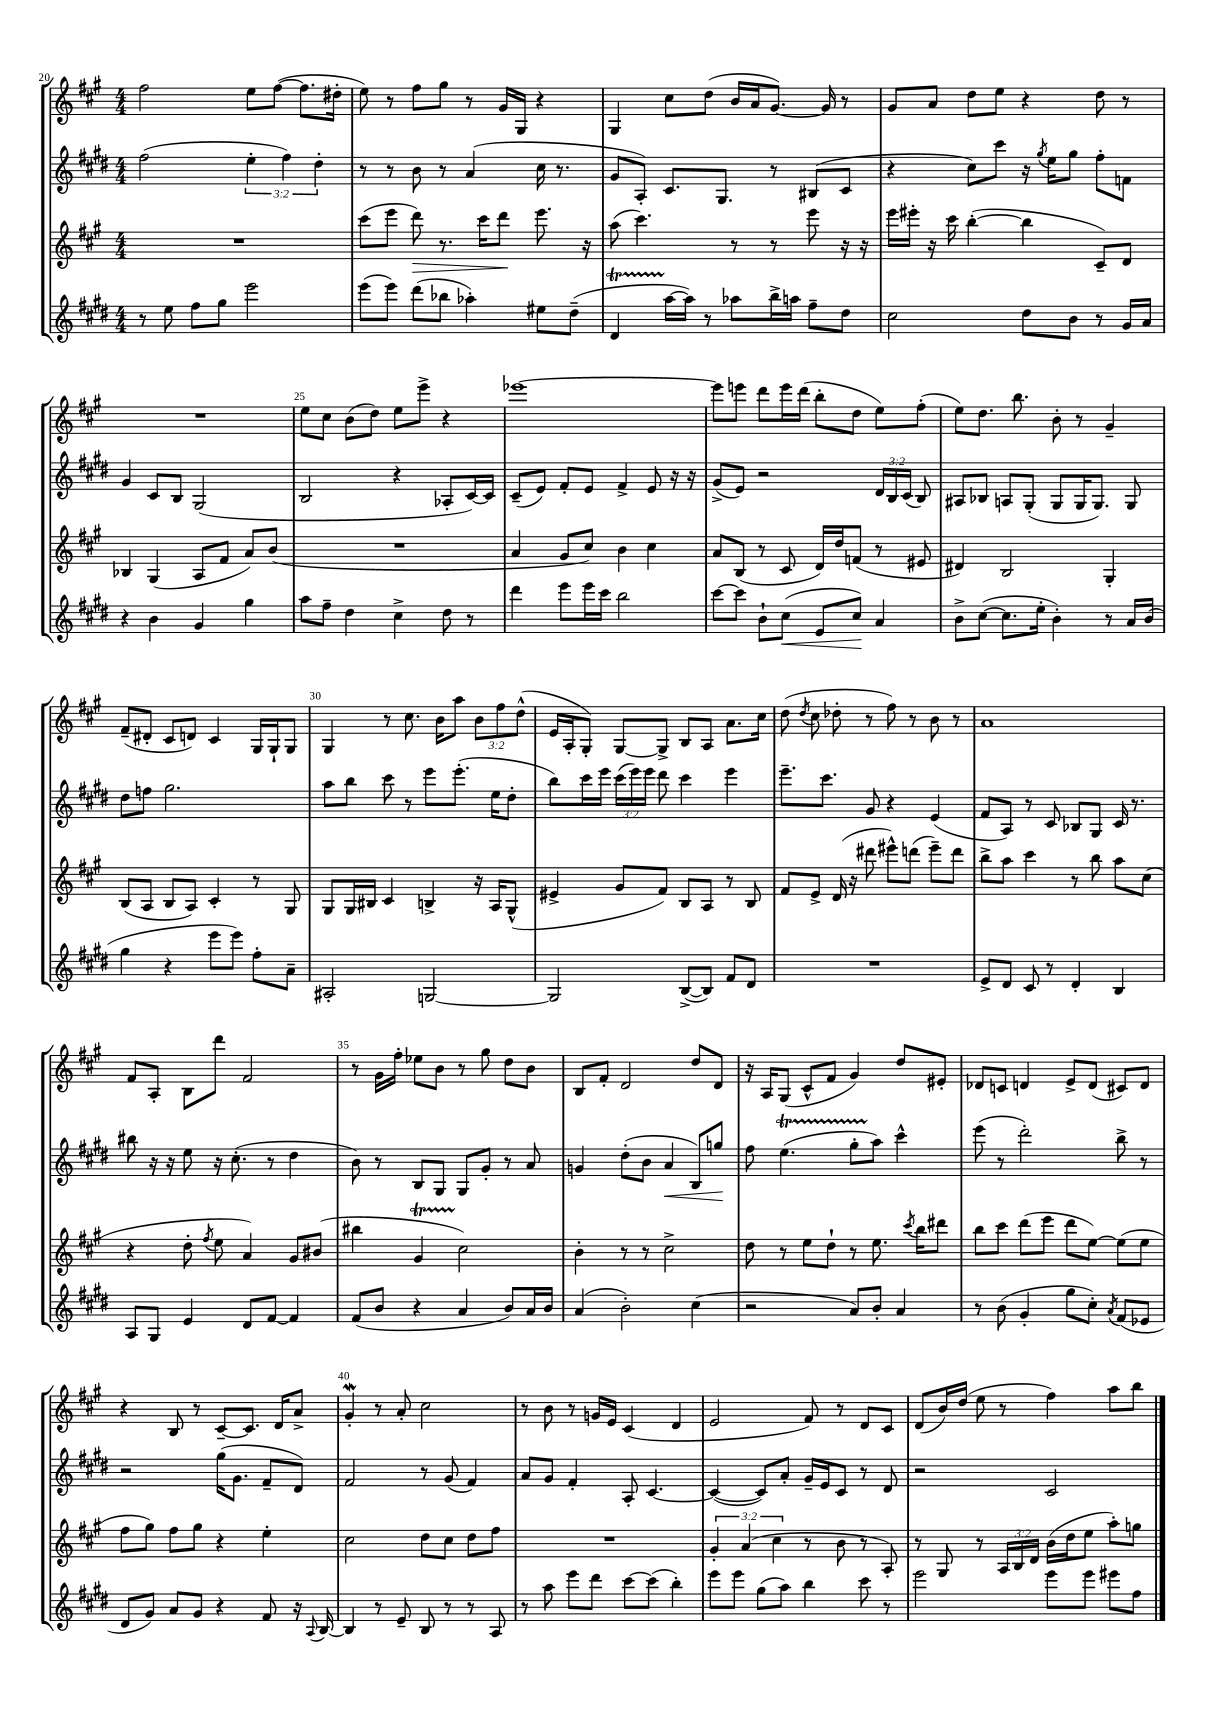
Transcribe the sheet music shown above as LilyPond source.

<<
\new StaffGroup <<
\new Staff = "s0" {
    \clef treble \key a \major \numericTimeSignature \time 4/4 \override Staff.TupletNumber.text = #tuplet-number::calc-fraction-text
    \autoBeamOff fis''2 e''8[ fis''8]~( fis''8.[ dis''16]-. |
    e''8) r8 fis''8[ gis''8] r8 gis'16[ gis16] r4 |
    gis4 cis''8[ d''8]( b'16[ a'16 gis'8.]~) gis'16 r8 |
    gis'8[ a'8] d''8[ e''8] r4 d''8 r8 |
    R1 |
    e''8[ cis''8] b'8[( d''8]) e''8[ e'''8]-> r4 |
    ees'''1~ |
    ees'''8[ e'''8] d'''8[ e'''16 d'''16]( b''8[-. d''8] e''8[) fis''8]-.( |
    e''8[) d''8.] b''8. b'8-. r8 gis'4-- |
    fis'8[--( dis'8]-. cis'8[ d'8]) cis'4 gis16[ gis16-! gis8] |
    gis4 r8 cis''8. b'16[ a''8] \tuplet 3/2 { b'8[ fis''8 d''8]-^( } |
    e'16[ a16-. gis8]-.) gis8[~ gis8]-> b8[ a8] a'8.[ cis''16] |
    d''8( \acciaccatura { d''8 } cis''8 des''8-. r8 fis''8) r8 b'8 r8 |
    a'1 |
    fis'8[ a8]-. b8[ d'''8] fis'2 |
    r8 gis'16[ fis''16]-. ees''8[ b'8] r8 gis''8 d''8[ b'8] |
    b8[ fis'8]-. d'2 d''8[ d'8] |
    r16 a16[ gis8]( cis'8[-^ fis'8] gis'4) d''8[ eis'8]-. |
    des'8[ c'8] d'4 e'8[-> d'8]( cis'8[) d'8] |
    r4 b8 r8 cis'8[~-- cis'8.] d'16[ a'8]-> |
    gis'4-.\mordent r8 a'8-. cis''2 |
    r8 b'8 r8 g'16[ e'16] cis'4( d'4 |
    e'2 fis'8) r8 d'8[ cis'8] |
    d'8[( b'16) d''16]( e''8 r8 fis''4) a''8[ b''8] \bar "|." |
}
\new Staff = "s1" {
    \clef treble \key e \major \numericTimeSignature \time 4/4 \override Staff.TupletNumber.text = #tuplet-number::calc-fraction-text
    \autoBeamOff fis''2( \tuplet 3/2 { e''4-. fis''4) dis''4-. } |
    r8 r8 b'8 r8 a'4( cis''16 r8. |
    gis'8[ a8]-.) cis'8.[ gis8.] r8 bis8[( cis'8] |
    r4 cis''8[) cis'''8] r16 \acciaccatura { gis''8 } e''16[ gis''8] fis''8[-. f'8] |
    gis'4 cis'8[ b8] gis2( |
    b2 r4 aes8[-. cis'16~) cis'16] |
    cis'8[--( e'8]) fis'8[-. e'8] fis'4-> e'8 r16 r16 |
    gis'8[->( e'8]) r2 \tuplet 3/2 { dis'16[ b16 cis'16]( } b8) |
    ais8[ bes8] a8[ gis8]-.( gis8[ gis16 gis8.]) gis8 |
    dis''8[ f''8] gis''2. |
    a''8[ b''8] cis'''8 r8 e'''8[ e'''8.]-.( e''16[ dis''8]-. |
    b''8[) cis'''16 e'''16] \tuplet 3/2 { cis'''16[( e'''16) e'''16] } dis'''8 cis'''4 e'''4 |
    e'''8.[-- cis'''8.] gis'8 r4 e'4( |
    fis'8[ a8]) r8 cis'8 bes8[ gis8] cis'16 r8. |
    bis''8 r16 r16 e''8 r16 cis''8.-.( r8 dis''4 |
    b'8) r8 b8[ gis8] gis8[ gis'8]-. r8 a'8 |
    g'4 dis''8[-.( b'8] a'4\< b8[) g''8]\! |
    fis''8 e''4.\startTrillSpan( gis''8[-. a''8]\stopTrillSpan) cis'''4-^ |
    e'''8( r8 dis'''2-.) b''8-> r8 |
    r2 gis''16[( gis'8.] fis'8[-- dis'8]) |
    fis'2 r8 gis'8( fis'4) |
    a'8[ gis'8] fis'4-. a8-. cis'4.~ |
    cis'4~( cis'8[) a'8]-. gis'16[-- e'16 cis'8] r8 dis'8 |
    r2 cis'2 \bar "|." |
}
\new Staff = "s2" {
    \clef treble \key a \major \numericTimeSignature \time 4/4 \override Staff.TupletNumber.text = #tuplet-number::calc-fraction-text
    \autoBeamOff R1 |
    cis'''8[( e'''8] d'''8\>) r8. cis'''16[ d'''8]\! e'''8. r16 |
    a''8( cis'''4.) r8 r8 e'''8 r16 r16 |
    e'''16[ eis'''16]-. r16 cis'''16 b''4~-.( b''4 cis'8[--) d'8] |
    bes4 gis4( a8[ fis'8] a'8[) b'8]( |
    R1 |
    a'4 gis'8[ cis''8]) b'4 cis''4 |
    a'8[ b8]( r8 cis'8 d'16[) d''16 f'8]( r8 eis'8 |
    dis'4) b2 gis4-. |
    b8[( a8] b8[ a8]) cis'4-. r8 gis8 |
    gis8[ gis16 bis16] cis'4 b4-> r16 a16[ gis8]-^( |
    eis'4-> gis'8[ fis'8]) b8[ a8] r8 b8 |
    fis'8[ e'8]-> d'16( r16 dis'''8 eis'''8[-^) d'''8]( eis'''8[--) d'''8] |
    b''8[-> a''8] cis'''4 r8 b''8 a''8[ cis''8]( |
    r4 d''8-. \acciaccatura { fis''8 } e''8 a'4) gis'8[ bis'8]( |
    bis''4 gis'4\startTrillSpan cis''2\stopTrillSpan) |
    b'4-. r8 r8 cis''2-> |
    d''8 r8 e''8[ d''8]-! r8 e''8. \acciaccatura { cis'''8 } b''16[ dis'''8] |
    b''8[ cis'''8] d'''8[( e'''8] d'''8[ e''8]~) e''8[( e''8] |
    fis''8[ gis''8]) fis''8[ gis''8] r4 e''4-. |
    cis''2 d''8[ cis''8] d''8[ fis''8] |
    R1 |
    \tuplet 3/2 { gis'4-. a'4( cis''4 } r8 b'8 r8 a8-.) |
    r8 gis8 r8 \tuplet 3/2 { a16[ b16 d'16] } b'16[( d''16 e''8] a''8[-.) g''8] \bar "|." |
}
\new Staff = "s3" {
    \clef treble \key e \major \numericTimeSignature \time 4/4
    \autoBeamOff r8 e''8 fis''8[ gis''8] e'''2 |
    e'''8[( e'''8]) dis'''8[( bes''8] aes''4-.) eis''8[ dis''8]--( |
    dis'4\startTrillSpan a''16[~\stopTrillSpan a''16]) r8 aes''8[ b''16-> a''16] fis''8[-- dis''8] |
    cis''2 dis''8[ b'8] r8 gis'16[ a'16] |
    r4 b'4 gis'4 gis''4 |
    a''8[ fis''8]-- dis''4 cis''4-> dis''8 r8 |
    dis'''4 e'''8[ e'''16 cis'''16] b''2 |
    cis'''8[~ cis'''8] b'8[-! cis''8]\<( e'8[ cis''8]\!) a'4 |
    b'8[-> cis''8]~( cis''8.[ e''16]-. b'4-.) r8 a'16[ b'16]( |
    gis''4 r4 e'''8[ e'''8]) fis''8[-. a'8]-- |
    ais2-. g2~ |
    g2 b8[~->( b8]) fis'8[ dis'8] |
    R1 |
    e'8[-> dis'8] cis'8 r8 dis'4-. b4 |
    a8[ gis8] e'4 dis'8[ fis'8]~ fis'4 |
    fis'8[( b'8] r4 a'4 b'8[) a'16 b'16] |
    a'4( b'2-.) cis''4( |
    r2 a'8[) b'8]-. a'4 |
    r8 b'8( gis'4-. gis''8[ cis''8]-.) \acciaccatura { a'8 } fis'8[( ees'8] |
    dis'8[ gis'8]) a'8[ gis'8] r4 fis'8 r16 \appoggiatura { a8 } b16~ |
    b4 r8 e'8-- b8 r8 r8 a8 |
    r8 a''8 e'''8[ dis'''8] cis'''8[~ cis'''8]( b''4-.) |
    e'''8[ e'''8] gis''8[( a''8]) b''4 cis'''8 r8 |
    e'''2 e'''8[ e'''8] eis'''8[ fis''8] \bar "|." |
}
>>
>>
\layout { \context { \Score currentBarNumber = #20 \override BarNumber.break-visibility = ##(#f #t #t) barNumberVisibility = #(every-nth-bar-number-visible 5) } }
